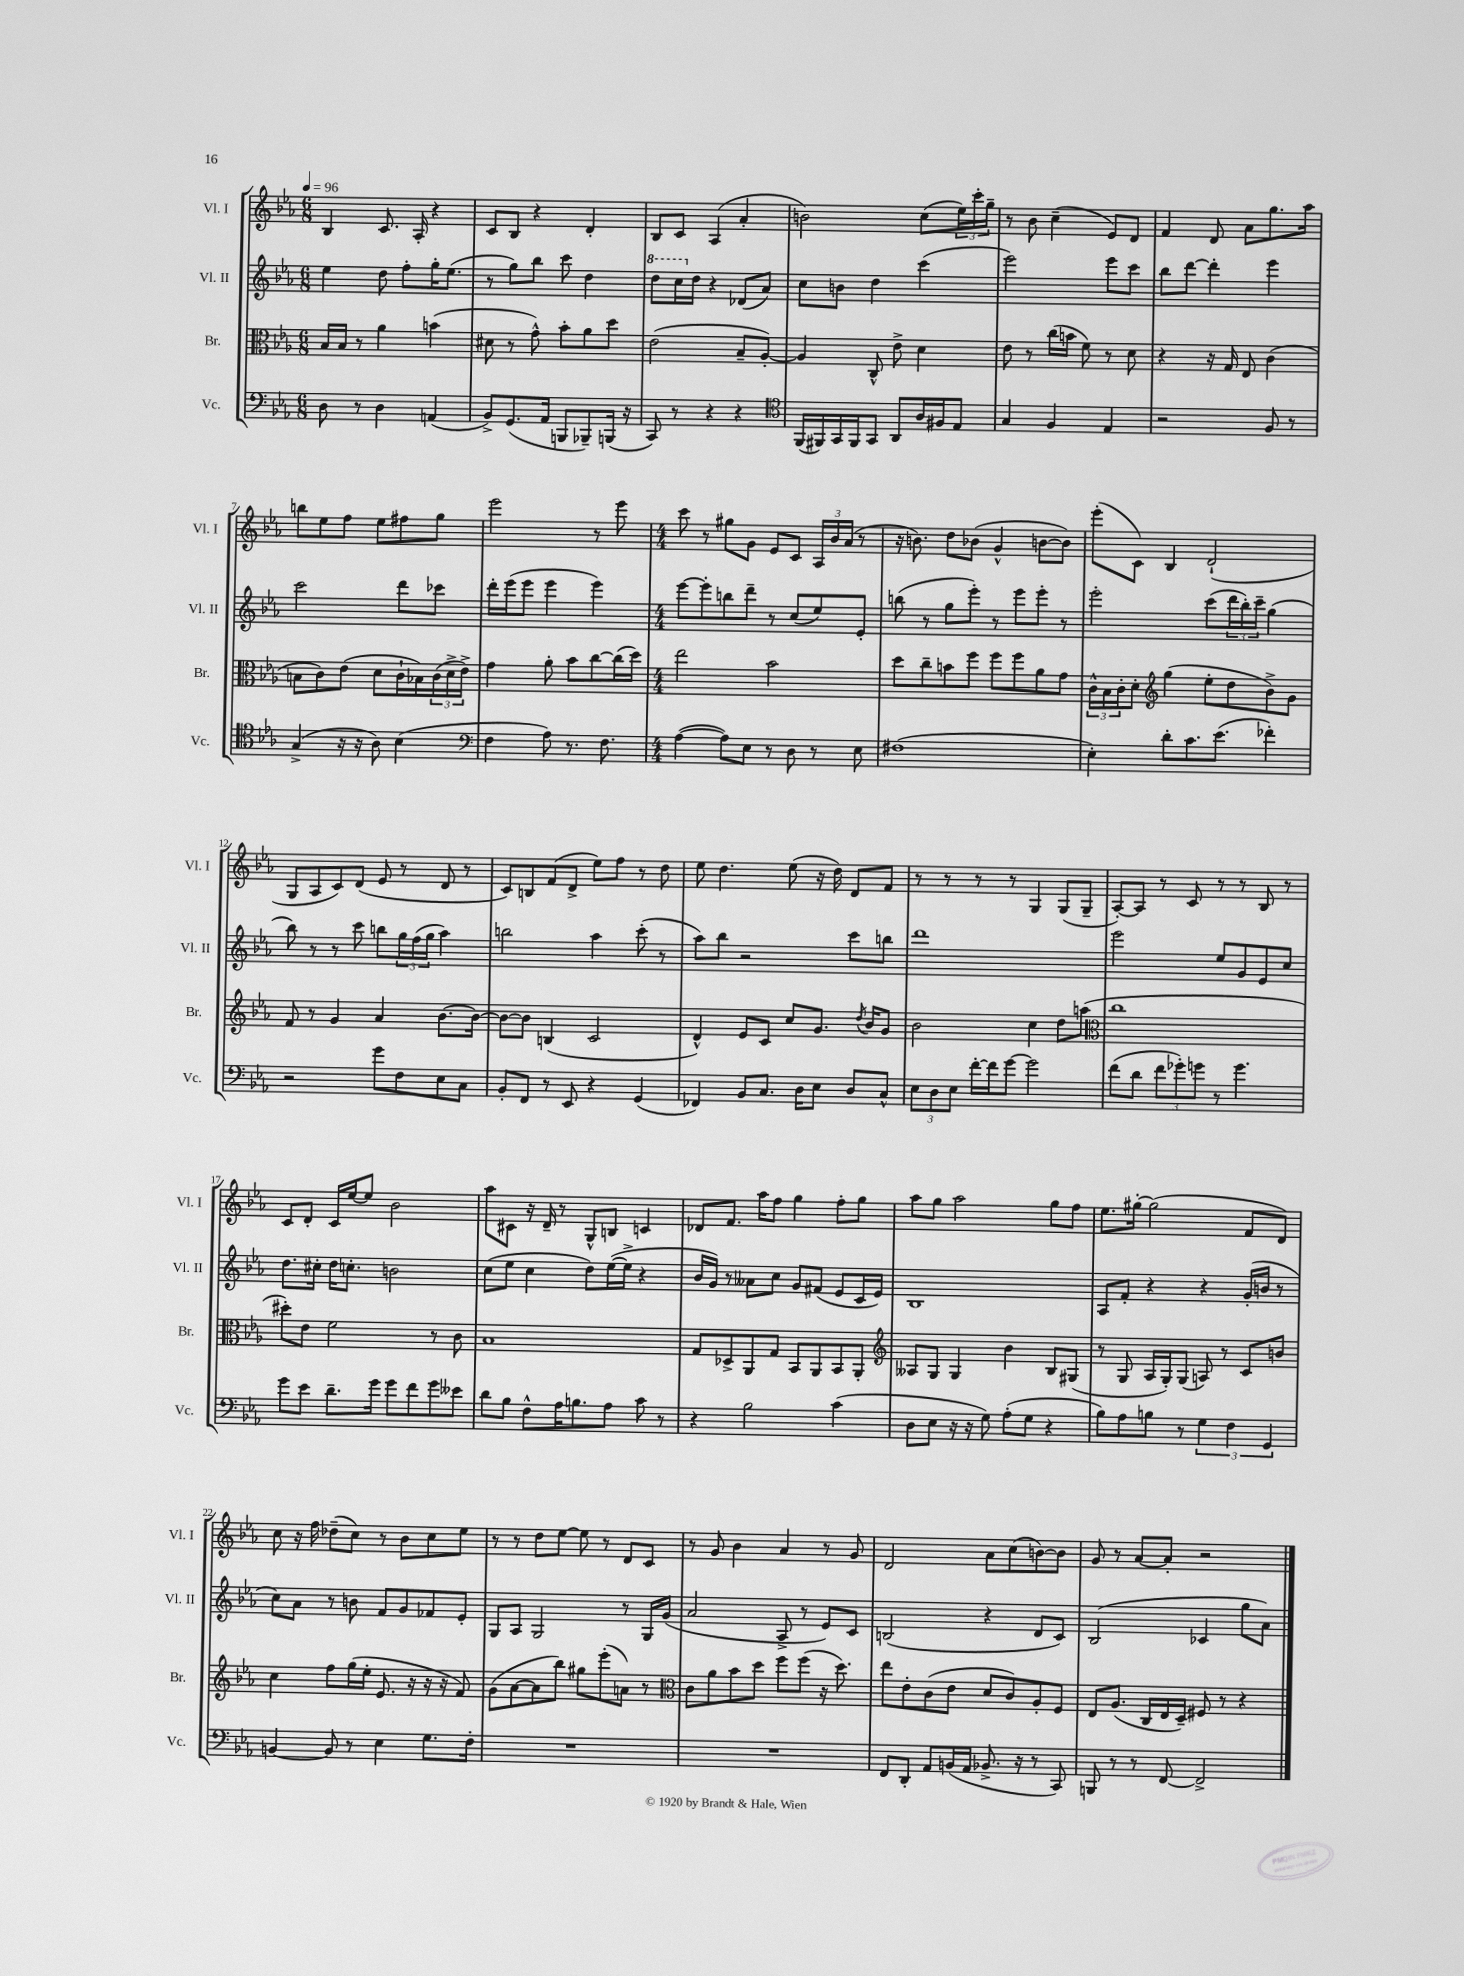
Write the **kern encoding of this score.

**kern	**kern	**kern	**kern
*part4	*part3	*part2	*part1
*staff4	*staff3	*staff2	*staff1
*I"Vc.	*I"Br.	*I"Vl. II	*I"Vl. I
*I'Vc.	*I'Br.	*I'Vl. II	*I'Vl. I
*clefF4	*clefC3	*clefG2	*clefG2
*k[b-e-a-]	*k[b-e-a-]	*k[b-e-a-]	*k[b-e-a-]
*M6/8	*M6/8	*M6/8	*M6/8
*MM96	*MM96	*MM96	*MM96
=1	=1	=1	=1
8D\	16B-/LL	4ee-\	4B-/
.	16B-/JJ	.	.
8r	8r	.	.
4D\	4a-\	8dd\	8.c/
.	.	8ff'\L	.
.	.	.	16A-'/
(4AAn/	(4bn\	16gg'\K	4r
.	.	(8.ee-\J	.
=2	=2	=2	=2
8BB-^/L)	8d#X\	8r	8c/L
(8.GG/	8r	8gg\L)	8B-/J
.	8g^^\)	8bb-\J	4r
16AA-/Jk	.	.	.
8BBBn/L	8b-'\L	8ccc\	.
8BBB-X~/)	8a-\	4dd\	4d'/
(16BBBn/Jk	8dd\J	.	.
16r	.	.	.
=3	=3	=3	=3
*	*	*8va	*
8CC/)	(2e-\	8ddd\L	8B-/L
8r	.	16ccc\L	8c/J
*	*	*X8va	*
.	.	16dd\JJ	.
4r	.	4r	(4A-/
4r	8B-~/L	(8d-X/L	4a-'/
.	[8A-'/J)	8a-/J)	.
=4	=4	=4	=4
*clefC4	*	*	*
(16FF/LL	4A-/]	8cc\L	2bn\)
16FF#X/)	.	.	.
16GG/	.	8bn\J	.
16FF#/J	.	.	.
8GG/J	8C^^/	4dd\	.
8AA-/L	8e-^\	.	.
16A-/L	4d\	(4ccc\	(8cc\L
16F#X/J	.	.	.
8E-/J	.	.	24ee-\L)
.	.	.	24ccc'\
.	.	.	24gg~\JJ
=5	=5	=5	=5
4G/	8e-\	2eee-\)	8r
.	8r	.	8b-\
4F/	(16cc\LL	.	(4cc~\
.	16bn\JJ	.	.
.	8f\)	.	.
4E-/	8r	8eee-\L	8e-/L)
.	8d\	8ccc\J	8d/J
=6	=6	=6	=6
2r	4r	8bb-\L	4f/
.	.	[8ddd\J	.
.	16r	4ddd'\]	8d/
.	16G/	.	.
.	8E-/	.	8a-\L
8F/	(4c\	4eee-\	8.gg\
8r	.	.	.
.	.	.	16aa-\Jk
!!LO:LB:g=z
=7	=7	=7	=7
(4G^/	8Bn\L	2ccc\	8bbn\L
.	8c\)	.	8ee-\
16r	(8e-\J	.	8ff\J
16r	.	.	.
8A-\)	8d\L	.	8ee-\L
(4B-\	16c`\L	8ddd\L	8ff#X\
.	16B-X\)	.	.
.	(24c\	8ccc-X\J	8gg\J
.	24d^\	.	.
.	24e-^\JJ)	.	.
=8	=8	=8	=8
*clefF4	*	*	*
4F\	4g\	16ddd'\LL	2eee-\
.	.	(16eee-\J	.
.	.	8eee-\J	.
8A-\)	8a-'\	4eee-\	.
8.r	8b-\L	.	.
.	[8cc\	4eee-\)	8r
8.F\	.	.	.
.	(16cc\L]	.	8eee-\
.	16dd\JJ)	.	.
=9	=9	=9	=9
*M4/4	*M4/4	*M4/4	*M4/4
([4A-\	2ee-\	[8eee-\L	8ccc\
.	.	8eee-'\]	8r
8A-\L])	.	8bbn\	8gg#X\L
8E-\J	.	8ddd~\J	8g\J
8r	2b-\	8r	8e-/L
8D\	.	(8cc/L	8c/J
8r	.	8ee-/)	24A-/LL
.	.	.	24b-/
.	.	.	(24a-/JJ
8E-\	.	8e-'/J	8r
=10	=10	=10	=10
(1F#X	8dd\L	(8bbn\	16r
.	.	.	8.bn\)
.	8cc~\	8r	.
.	8bn\	8gg\L	8dd\L
.	8ff\J	8eee-'\J)	(8b-X\J
.	8ff\L	8r	4g^^/
.	8ff\	8eee-\L	.
.	8a-\	8eee-'\J	[8bn\L
.	8g\J	8r	8b\J])
=11	=11	=11	=11
4E-'\)	24c^^\LL	2eee-'\	(8eee-'\L
.	24B-\	.	.
.	24c'\J	.	.
.	8d'\J	.	8c\J)
*	*clefG2	*	*
8d'\L	(4gg\	.	4B-/
8.c\	.	.	.
.	8ee-'\L	(8ccc\L	(2d`/
(8.e-\J	.	.	.
.	8dd\	24ddd\L	.
.	.	24bb-'\)	.
.	.	24ccc~\JJ	.
4f-X'\)	8b-^\)	(4gg\	.
.	8g\J	.	.
!!LO:LB:g=z
=12	=12	=12	=12
2r	8f/	8bb-\)	8G/L
.	8r	8r	8A-/
.	4g/	8r	8c/)
.	.	8ccc\	(8d/J
8g\L	4a-/	8bbn\L	8e-/
8F\	.	24gg\L	8r
.	.	(24ff\	.
.	.	24gg\JJ	.
8E-\	[8.b-\L	4aa-\)	8d/
8C\J	.	.	8r
.	16b-\Jk_	.	.
=13	=13	=13	=13
8BB-'/L	8b-\L_	2bbn\	8c/L)
8FF/J	8b-\J]	.	8Bn/
8r	(4Bn/	.	(8f/
8EE-/	.	.	8d^/J
4r	2c/	4aa-\	8ee-\L)
.	.	.	8ff\J
(4GG/	.	(8ccc'\	8r
.	.	8r	8dd\
=14	=14	=14	=14
4FF-X/)	4d^^/)	8aa-\L)	8ee-\
.	.	8bb-\J	4.dd\
8BB-/L	8e-/L	2r	.
8.C/J	8c/J	.	.
.	8cc/L	.	(8ee-\
16D\KL	.	.	.
8E-\J	8.g/J	.	16r
.	.	.	16dd\)
8D/L	.	8ccc\L	8d/L
.	8qdd/	.	.
.	16b-/KL	.	.
8C^^/J	8g/J	8bbn\J	8f/J
=15	=15	=15	=15
12E-\L	2b-\	1ddd	8r
12D\	.	.	.
.	.	.	8r
12E-\J	.	.	.
[16f'\LL	.	.	8r
16f\J]	.	.	.
[8g\J	.	.	8r
2g\]	4cc\	.	4G/
.	8dd\L	.	(8G/L
.	(8aan\J	.	8G~/J
=16	=16	=16	=16
*	*clefC3	*	*
(8f\L	1cc	2eee-\	[8A-'/L)
8d\J	.	.	8A-/J]
12f\L	.	.	8r
12g-X'\)	.	.	.
.	.	.	8c/
12gn\J	.	.	.
8r	.	8ee-/L	8r
4.g\	.	8g/	8r
.	.	8e-/	8B-/
.	.	8cc/J	8r
!!LO:LB:g=z
=17	=17	=17	=17
8g\L	8dd#X'\L)	8.dd\L	8c/L
8e-\J	8e-\J	.	8d'/J
.	.	16cc#X'\Jk	.
8.d~\L	2f\	16dd\KL	16c/LL
.	.	8.ccn'\J	[16ee-/J
.	.	.	8ee-/J]
16g\Jk	.	.	.
8g\L	.	2bn\	2b-\
8f\	.	.	.
8g\	8r	.	.
8e--X\J	8c\	.	.
=18	=18	=18	=18
8d\L	1B-	(8cc\L	8aa-\L
8B-\J	.	8ee-\J	8c#X\J
8F^^\L	.	4cc\	16r
.	.	.	16d~/
16A-\K	.	.	8r
8.Bn\	.	.	.
.	.	8dd\L)	8G^^/L
8A-\J	.	([16ee-\L	8Bn/J
.	.	16ee-^\JJ]	.
8c\	.	4r	4cn/
8r	.	.	.
=19	=19	=19	=19
4r	8G/L	16b-/LL	8d-X/L
.	.	16g/JJ)	.
.	8D-X^/	8r	8.f/J
2B-\	8AA-/	8a--X\L	.
.	.	.	16aa-\KL
.	8G/J	8cc\J	8ff\J
.	8BB-/L	8g/L	4gg\
.	8AA-/	(8f#X/J	.
(4c\	8BB-/	8e-/L	8ff'\L
.	8AA-'/J	16c/L	8gg\J
.	.	16e-/JJ)	.
=20	=20	=20	=20
*	*clefG2	*	*
8D\L	8A--X/L	1B-	8aa-\L
8E-\J	8G/J	.	8gg\J
16r	4G/	.	2aa-\
16r	.	.	.
8G\)	.	.	.
(8A-'\L	4b-\	.	.
8G\J	.	.	.
4r	8B-/L	.	8gg\L
.	(8G#X/J	.	8ff\J
=21	=21	=21	=21
8B-\L)	8r	8A-/L	8.ee-\L
8A-\	8G/	8f'/J	.
.	.	.	[16gg#X'\Jk
8Bn\J	16A-/LL	4r	(2gg#\]
.	16G'/J)	.	.
8r	(8G/J	.	.
6G\	8An/)	4r	.
.	8r	.	.
6F\	.	.	.
.	8c/L	(16g'/LL	8f/L
.	.	16bn/JJ	.
6GG/	.	.	.
.	8bn/J	8r	8d/J)
!!LO:LB:g=z
=22	=22	=22	=22
[4BBn/	4cc\	8cc\L)	8cc\
.	.	8a-\J	16r
.	.	.	16ff\
8BB/]	8ff\L	8r	(8dd-X~\L
8r	(16gg\L	8bn\	8cc\J)
.	16ee-'\JJ	.	.
4E-\	8.e-/	8f/L	8r
.	.	8g/	8b-\L
.	16r	.	.
8.G\L	16r	8f-X/	8cc\
.	16r	.	.
.	8f/)	8e-'/J	8ee-\J
16F'\Jk	.	.	.
=23	=23	=23	=23
1r	(8g\L	8G/L	8r
.	[8a-\	8A-/J	8r
.	8a-\]	2G/	8dd\L
.	8bb-\J)	.	[8ee-\J
.	8gg#X\L	.	8ee-\]
.	(8eee-'\	.	8r
.	8an\J)	8r	8d/L
.	8r	16G/LL	8c/J
.	.	(16g/JJ	.
=24	=24	=24	=24
*	*clefC3	*	*
1r	8c\L	2a-/	8r
.	8a-\	.	8g/
.	8b-\	.	4b-\
.	8dd\J	.	.
.	8ff\L	8A-^/	4a-/
.	(8ff\J	8r	.
.	16r	8e-/L)	8r
.	8.dd\)	.	.
.	.	8c/J	8g/
=25	=25	=25	=25
8FF/L	8ee-\L	(2Bn/	2d/
8DD'/J	8e-'\	.	.
8AA-/L	(8c\	.	.
(16BBn/L	8e-\J	.	.
16AA-/JJ	.	.	.
8.BB-X^/	8d/L	4r	8a-\L
.	8c/)	.	(8cc\
16r	.	.	.
8r	8A-'/	8d/L	[8bn\)
8CC/)	8F/J	8c/J)	8b\J]
=26	=26	=26	=26
8BBBn/	8E-/L	(2B-/	8g/
8r	(8.A-/J	.	8r
8r	.	.	[8a-/L
.	16C/LL	.	.
[8FF/	16E-/	.	8a-'/J]
.	16D~/JJ)	.	.
2FF^/]	8F#X/	4c-X/	2r
.	8r	.	.
.	4r	8gg\L	.
.	.	8a-\J)	.
==	==	==	==
*-	*-	*-	*-
